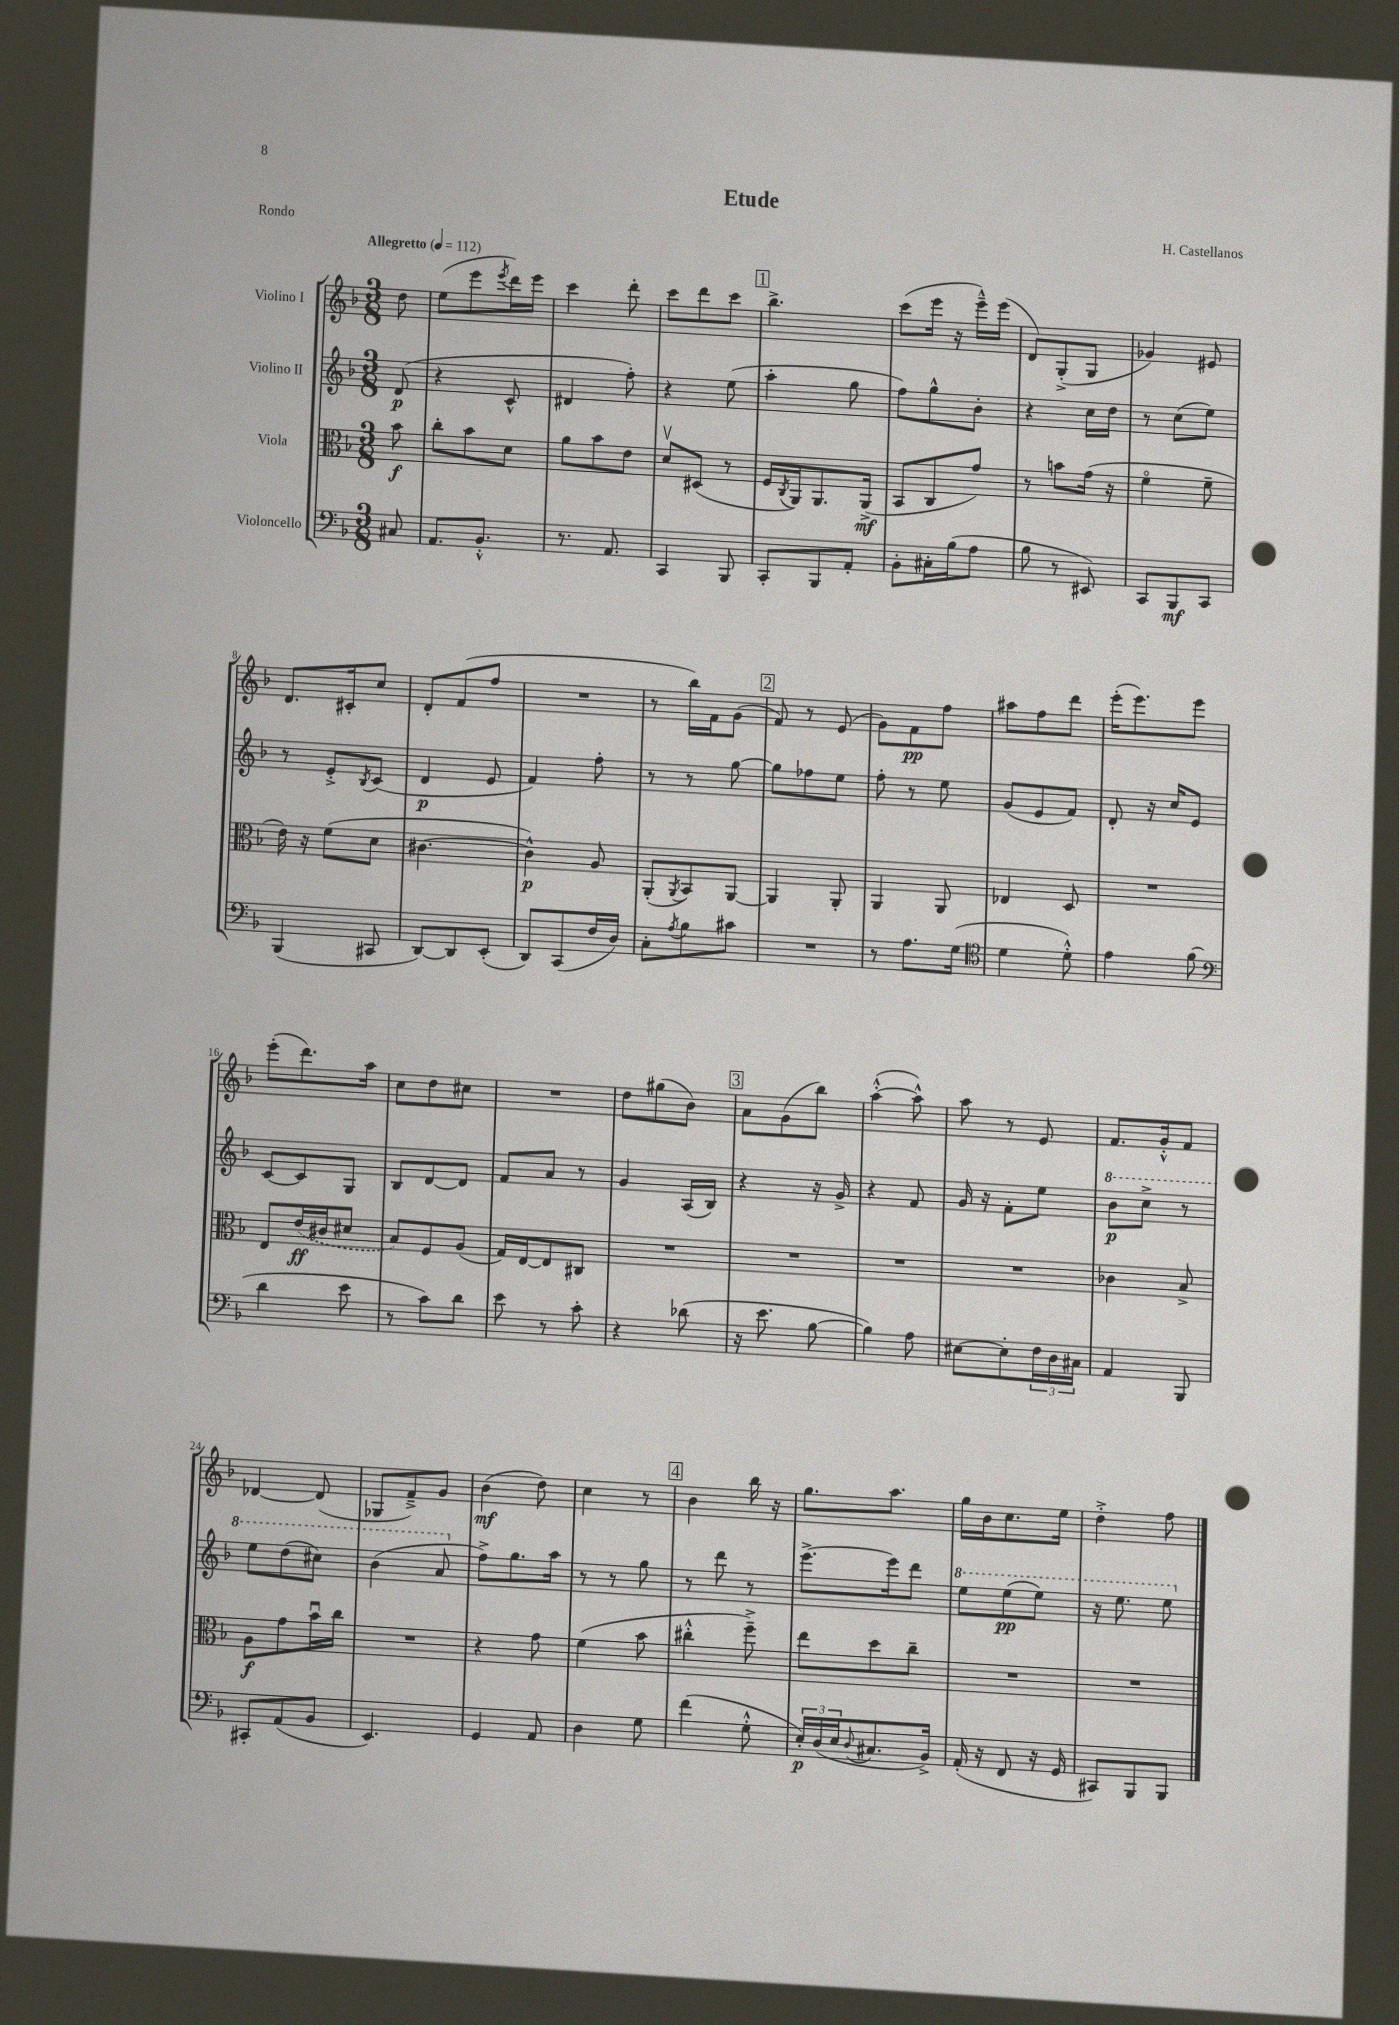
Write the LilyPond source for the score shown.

\header { title = "Etude" composer = "H. Castellanos" piece = "Rondo" }
<<
\new StaffGroup <<
\new Staff = "s0" \with { instrumentName = "Violino I" } {
    \clef treble \key f \major \numericTimeSignature \time 3/8 \partial 8 \tempo "Allegretto" 4 = 112
    d''8 |
    e''8( e'''8 \acciaccatura { e'''8 } d'''16) e'''16 |
    c'''4 d'''8-. |
    c'''8 d'''8 c'''8 |
    \mark \markup { \box "1" } bes''4.-> |
    c'''8( e'''16 r16 e'''16---^) e'''16( |
    d'8) g8-.->( g8 |
    ges'4) eis'8 |
    d'8. cis'16-. c''8 |
    d'8-. f'8( f''8 |
    R4. |
    r8 bes''16) f'16 g'8( |
    \mark \markup { \box "2" } f'8) r8 e'8( |
    g'8) f'8\pp f''8 |
    ais''8 f''8 d'''8 |
    e'''16-.( e'''8.) e'''8 |
    e'''8-.( d'''8.) a''16 |
    c''8 d''8 cis''8 |
    R4. |
    d''8 gis''8( bes'8) |
    \mark \markup { \box "3" } a'8 g'8( bes''8) |
    a''4~-.-^( a''8-^) |
    a''8 r8 e'8 |
    f'8. g'16-.-^ f'8 |
    des'4~ des'8( |
    ges8 f'8--->) g'8 |
    bes'4\mf( d''8) |
    c''4 r8 |
    \mark \markup { \box "4" } bes'4 bes''16 r16 |
    g''8. a''8. |
    g''16 bes'16 c''8. e''16 |
    d''4-.-> f''8 \bar "|." |
}
\new Staff = "s1" \with { instrumentName = "Violino II" } {
    \clef treble \key f \major \numericTimeSignature \time 3/8 \partial 8
    d'8\p( |
    r4 c'8-^ |
    dis'4 f''8-.) |
    r4 e''8( |
    \mark \markup { \box "1" } a''4-. g''8 |
    f''8) g''8-^ bes'8-. |
    r4 c''16 d''16 |
    r8 c''8( e''8) |
    r8 e'8-.-> \acciaccatura { bes8 } c'8( |
    d'4\p e'8 |
    f'4) f''8-. |
    r8 r8 g''8~ |
    \mark \markup { \box "2" } g''8 fes''8 e''8 |
    f''8-. r8 e''8 |
    g'8( e'8 f'8) |
    d'8-. r16 c''16 e'8 |
    c'8~ c'8 g8 |
    bes8 d'8~ d'8 |
    f'8 a'8 r8 |
    g'4 a16( bes16) |
    \mark \markup { \box "3" } r4 r16 g'16-> |
    r4 f'8 |
    g'16 r16 f'8-. e''8 |
    \ottava #1 bes''8\p c'''8-> r8 |
    e'''8 d'''8( cis'''8) |
    bes''4( a''8 \ottava #0 |
    f''8->) g''8. a''16 |
    r8 r8 g''8 |
    \mark \markup { \box "4" } r8 d'''8 r8 |
    e'''8.~-> e'''16 d'''8 |
    \ottava #1 e'''8 e'''8\pp( e'''8) |
    r16 e'''8. e'''8 \ottava #0 \bar "|." |
}
\new Staff = "s2" \with { instrumentName = "Viola" } {
    \clef alto \key f \major \numericTimeSignature \time 3/8 \partial 8
    bes'8\f |
    c''8-. bes'8 d'8 |
    a'8 bes'8 e'8 |
    d'8\upbow dis8( r8 |
    \mark \markup { \box "1" } f16 \acciaccatura { c8 } a,16) a,8. a,16->\mf( |
    bes,8 c8 g'8) |
    r8 b'8 g'16( r16 |
    f'4\flageolet f'8-- |
    e'16) r16 f'8( d'8 |
    cis'4.~ |
    cis'4-^\p) a8 |
    a,8-.( \acciaccatura { a,8 } bes,8) a,8~ |
    \mark \markup { \box "2" } a,4 a,8-. |
    a,4 a,8 |
    ees4 d8 |
    R4. |
    e8 \once \slurDashed e'16\ff( cis'16 dis'8 |
    bes8) f8 a8( |
    g16) e16~ e8 cis8 |
    R4. |
    \mark \markup { \box "3" } R4. |
    R4. |
    R4. |
    ces'4 bes8-> |
    a8\f g'8 bes'16\downbow c''16 |
    R4. |
    r4 g'8 |
    f'4( bes'8 |
    \mark \markup { \box "4" } cis''4-.-^ f''8--->) |
    e''8 d''8 c''8-- |
    R4. |
    R4. \bar "|." |
}
\new Staff = "s3" \with { instrumentName = "Violoncello" } {
    \clef bass \key f \major \numericTimeSignature \time 3/8 \partial 8
    cis8 |
    a,8. bes,8.-.-^ |
    r8. a,8. |
    c,4 bes,,8 |
    \mark \markup { \box "1" } c,8-. bes,,8 a,8-. |
    bes,8-. cis16-. bes16( a8 |
    bes8 r8 eis,8) |
    c,8 bes,,8\mf c,8 |
    bes,,4( cis,8 |
    d,8~) d,8 e,8-.( |
    d,8) c,8( f16 d16) |
    c8-. \acciaccatura { a8 } bes8 cis'8 |
    \mark \markup { \box "2" } R4. |
    r8 a8. g16( |
    \clef tenor d'4 d'8-.-^) |
    e'4 f'8( |
    \clef bass d'4 e'8 |
    r8 c'8) d'8 |
    e'8 r8 c'8-. |
    r4 des'8( |
    \mark \markup { \box "3" } r16 e'8. bes8~ |
    bes4) a8 |
    eis8~ eis8-. \tuplet 3/2 { f16 d16 cis16 } |
    a,4 bes,,8 |
    cis,8-. a,8( bes,8 |
    e,4.) |
    g,4 a,8 |
    d4 g8 |
    \mark \markup { \box "4" } f'4( g8-.-^ |
    \tuplet 3/2 { e16-.\p) d16( e16 } \appoggiatura { d8 } cis8. bes,16->) |
    a,16-.( r16 f,8 r16 g,16 |
    cis,8) bes,,8 bes,,8 \bar "|." |
}
>>
>>
